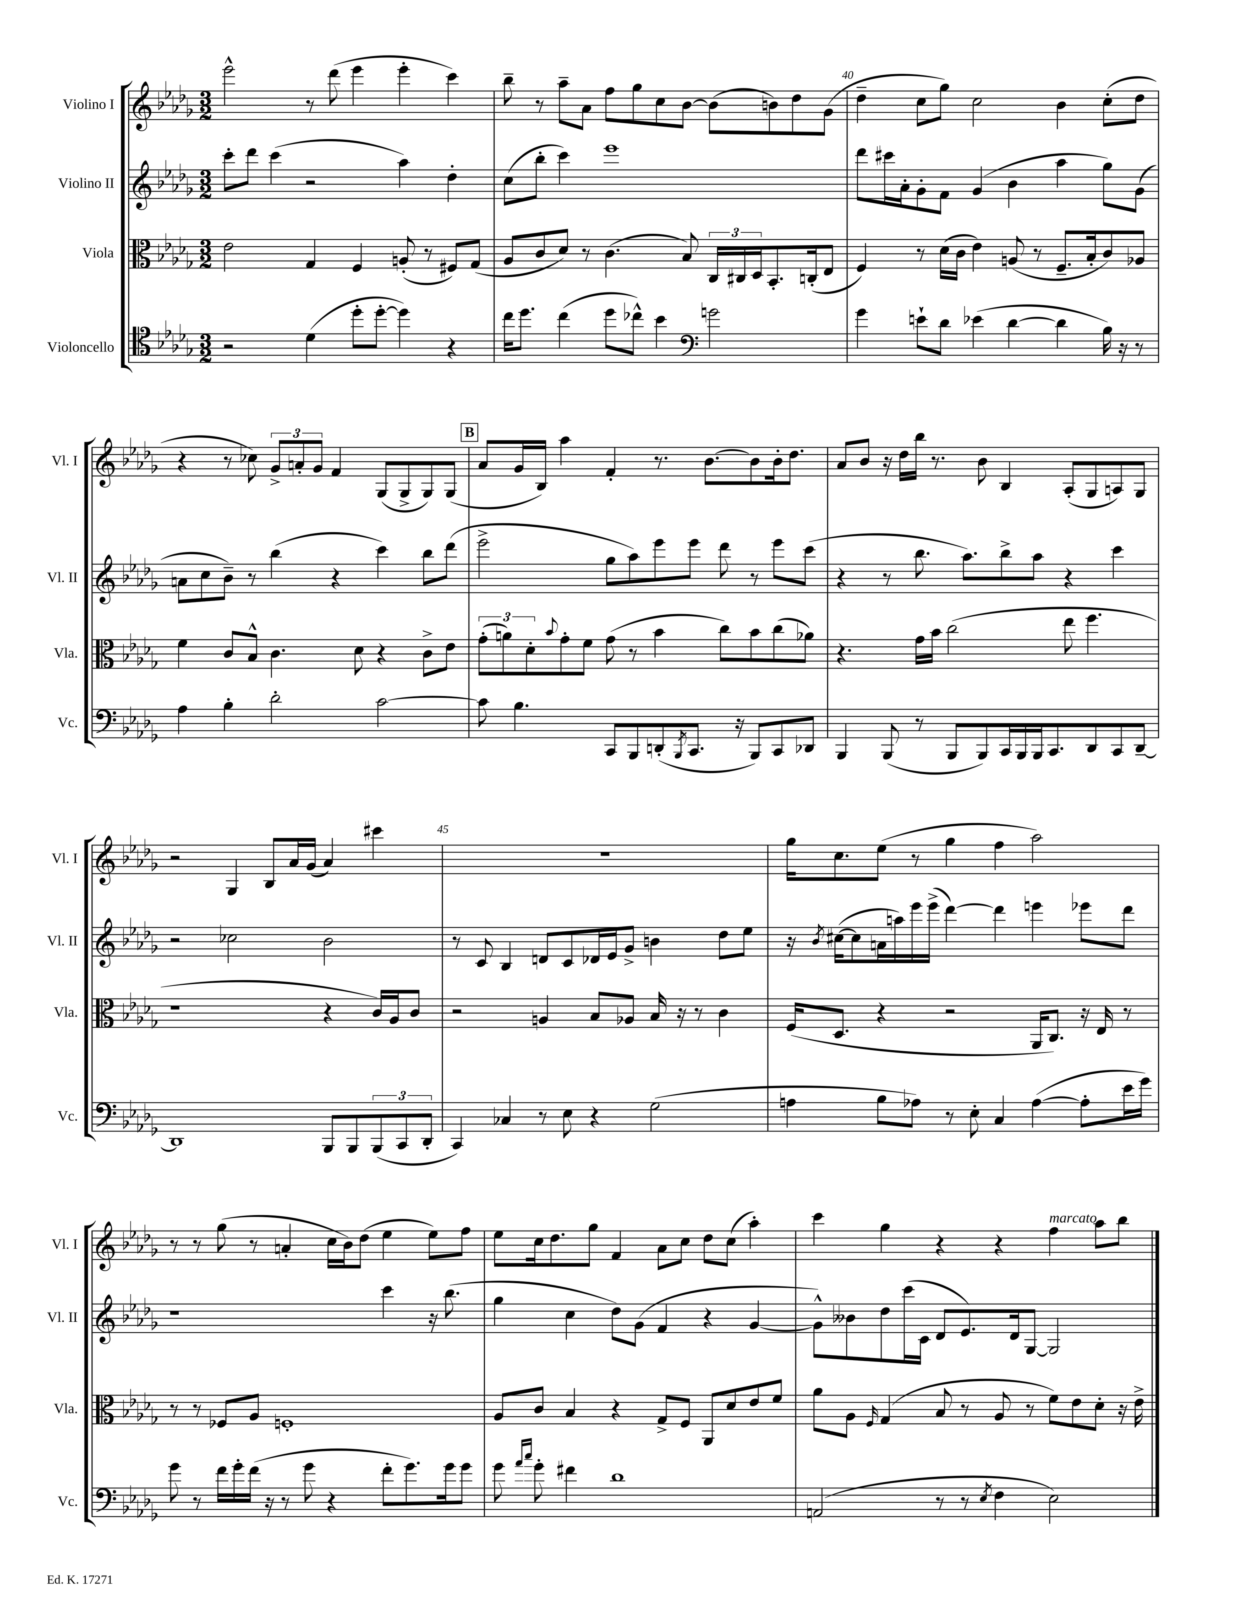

**kern	**kern	**kern	**kern
*part4	*part3	*part2	*part1
*staff4	*staff3	*staff2	*staff1
*I"Violoncello	*I"Viola	*I"Violino II	*I"Violino I
*I'Vc.	*I'Vla.	*I'Vl. II	*I'Vl. I
*clefC4	*clefC3	*clefG2	*clefG2
*k[b-e-a-d-g-]	*k[b-e-a-d-g-]	*k[b-e-a-d-g-]	*k[b-e-a-d-g-]
*M3/2	*M3/2	*M3/2	*M3/2
=38	=38	=38	=38
2r	2e-\	8ccc'\L	2eee-^^\
.	.	8ddd-\J	.
.	.	(4ccc\	.
(4d-\	4G-/	2r	8r
.	.	.	(8ddd-\
8dd-'\L	4F/	.	4eee-\
[8dd-'\J	.	.	.
4dd-\])	(8An'/	4aa-\)	4eee-'\
.	8r	.	.
4r	8F#X/L)	4dd-'\	4ccc\)
.	(8G-/J	.	.
=39	=39	=39	=39
16cc\KL	8A-/L	(8cc\L	8bb-~\
8.dd-\J	.	.	.
.	8c/	8bb-'\J	8r
(4cc\	8d-/J)	4ccc\)	8aa-~\L
.	8r	.	8a-\J
8dd-\L	(4.c\	1eee-	8ff\L
8cc-X^^\J)	.	.	8gg-\
4b-\	.	.	8cc\
.	8B-/)	.	[8b-\J
*clefF4	*	*	*
2gn\	24C/LL	.	(8b-\L]
.	24C#X/	.	.
.	24D-/J	.	.
.	8.BB-'/	.	8bn\)
.	.	.	8dd-\
.	(16Cn'/k	.	.
.	8E-/J	.	(8g-\J
=40	=40	=40	=40
4g-\	4F/)	8ddd-\L	4dd-~\
.	.	16ccc#X\L	.
.	.	16a-'\J	.
8en`\L	8r	8g-'\	8cc\L
8d-\J	(16d-\LL	8f\J	8gg-\J)
.	16c\JJ	.	.
(4e-X\	4e-\)	(4g-/	2cc\
[4d-\	(8An/	4b-\	.
.	8r	.	.
4d-\]	8.F~/L	4aa-\	4b-\
.	16B-'/k	.	.
16B-\)	8c/)	8gg-\L)	(8cc'\L
16r	.	.	.
8r	8A-X/J	(8g-\J	8dd-\J
!!LO:LB:g=z
=41	=41	=41	=41
4A-\	4f\	8an\L	4r
.	.	8cc\	.
4B-'\	8c/L	8b-~\J)	8r
.	8B-^^/J	8r	8cc-X\)
2d-'\	4.c\	(4bb-\	12g-^/L
.	.	.	12an'/
.	.	.	12g-/J
.	.	4r	4f/
.	8d-\	.	.
[2c\	4r	4ccc\)	(8G-/L
.	.	.	8G-^/
.	8c^\L	8bb-\L	8G-/)
.	8e-\J	(8ddd-\J	(8G-/J
!!LO:REH:place=s1:t=B
=42	=42	=42	=42
8c\]	(12g-'\L	2eee-^\	8a-/L
.	12an\)	.	.
4.B-\	.	.	16g-/L
.	12d-'\	.	.
.	.	.	16B-/JJ)
.	8qqb-/	.	.
.	8g-'\	.	4aa-\
.	8f\J	.	.
8CC/L	(8g-\	8gg-\L	4f'/
8BBB-/	8r	8aa-\)	.
(8DDn'/	4b-\	8eee-\	8.r
8qBBB-/	.	.	.
8.CC/J	.	8eee-\J	.
.	.	.	[8.b-\L
.	8cc\L)	8ddd-\	.
16r	.	.	.
8BBB-/L)	8b-\	8r	8b-\]
8CC/	(8cc\	8eee-\L	16b-'\k
.	.	.	8.dd-\J
8DD-X/J	8a-X\J)	(8ccc\J	.
=43	=43	=43	=43
4BBB-/	4.r	4r	8a-/L
.	.	.	8b-/J
(8BBB-/	.	8r	16r
.	.	.	16dd-\LL
8r	16g-\LL	8.bb-\	16bb-\JJ
.	16b-\JJ	.	8.r
8BBB-/L	(2cc\	.	.
.	.	8.aa-\L)	.
8BBB-/)	.	.	8b-\
16CC/L	.	8bb-^\	4B-/
16BBB-/	.	.	.
16BBB-/J	.	8aa-\J	.
8.CC/	.	.	.
.	8ee-\	4r	(8A-'/L
8DD-/	4.ff\	.	8G-/
8CC/	.	4ccc\	8An/)
[8DD-~/J	.	.	8G-/J
!!LO:LB:g=z
=44	=44	=44	=44
1DD-]	1r	2r	2r
.	.	2cc-X\	4G-/
.	.	.	8B-/L
.	.	.	16a-/L
.	.	.	(16g-/JJ
8BBB-/L	4r	2b-\	4a-/)
8BBB-/	.	.	.
(12BBB-/	16c/LL)	.	4ccc#X\
.	16A-/J	.	.
12CC/	.	.	.
.	8c/J	.	.
12DD-'/J	.	.	.
=45	=45	=45	=45
4CC/)	2r	8r	1.r
.	.	8c/	.
4C-X/	.	4B-/	.
8r	4An/	8dn/L	.
8E-\	.	8c/	.
4r	8B-/L	16d-X/L	.
.	.	16e-/J	.
.	8A-X/J	8g-^/J	.
(2G-\	16B-/	4bn\	.
.	16r	.	.
.	8r	.	.
.	4c\	8dd-\L	.
.	.	8ee-\J	.
=46	=46	=46	=46
4An\	(16F/KL	16r	16gg-\KL
.	.	8qb-/	.
.	8.D-/J	([16cc#X\KL	8.cc\
.	.	8cc#\]	.
8B-\L	4r	16an\L	(8ee-\J
.	.	16aan\)	.
8A-X\J)	.	16eee-\	8r
.	.	(16eee-^\JJ	.
8r	2r	[4ddd-\)	4gg-\
8E-'\	.	.	.
4C/	.	4ddd-\]	4ff\
([4A-\	16AA-/KL	4eeen\	2aa-\)
.	8.C/J)	.	.
8A-'\L]	16r	8eee-X\L	.
.	16E-/	.	.
16e-\L	8r	8ddd-\J	.
16g-\JJ)	.	.	.
!!LO:LB:g=z
=47	=47	=47	=47
8g-\	8r	1r	8r
8r	8r	.	8r
16f\LL	8F-X/L	.	(8gg-\
16g-'\	.	.	.
(16f\JJ	8A-/J	.	8r
16r	.	.	.
8r	1Fn'	.	4an'/
8g-\	.	.	.
4r	.	.	16cc\LL
.	.	.	16b-\J)
.	.	.	(8dd-\J
8f'\L	.	4ccc\	4ee-\
8.g-\)	.	.	.
.	.	16r	8ee-\L)
16g-\k	.	(8.bb-\	.
8g-\J	.	.	8ff\J
=48	=48	=48	=48
8g-\	8A-/L	4gg-\	8ee-\L
16qqa-/LL	.	.	.
16qqcc/JJ	.	.	.
8g-'\	8c/J	.	16cc\k
.	.	.	8.dd-\
4f#X\	4B-/	4cc\	.
.	.	.	8gg-\J
1d-	4r	8dd-\L)	4f/
.	.	(8g-\J	.
.	8G-^/L	4f/	8a-\L
.	8F/J	.	8cc\J
.	8AA-/L	4r	8dd-\L
.	8d-/	.	(8cc\J
.	8e-/	[4g-/	4aa-'\)
.	8f/J	.	.
=49	=49	=49	=49
(2AAn/	8a-\L	8g-^^\L])	4ccc\
.	8A-\J	8b--X\	.
.	16qqF/	.	.
.	(4G-/	8dd-\	4gg-\
.	.	(16ccc\L	.
.	.	16c\JJ	.
8r	8B-/	8d-/L	4r
8r	8r	8.e-/)	.
8qE-/	.	.	.
4F\	8A-/	.	4r
.	.	16d-/k	.
.	8r	[8G-/J	.
!	!	!	!LO:TX:a:i:t=marcato
2E-\)	8f\L)	2G-/]	4ff\
.	8e-\	.	.
.	8d-'\J	.	8aa-\L
.	16r	.	8bb-\J
.	16e-^\	.	.
==	==	==	==
*-	*-	*-	*-
